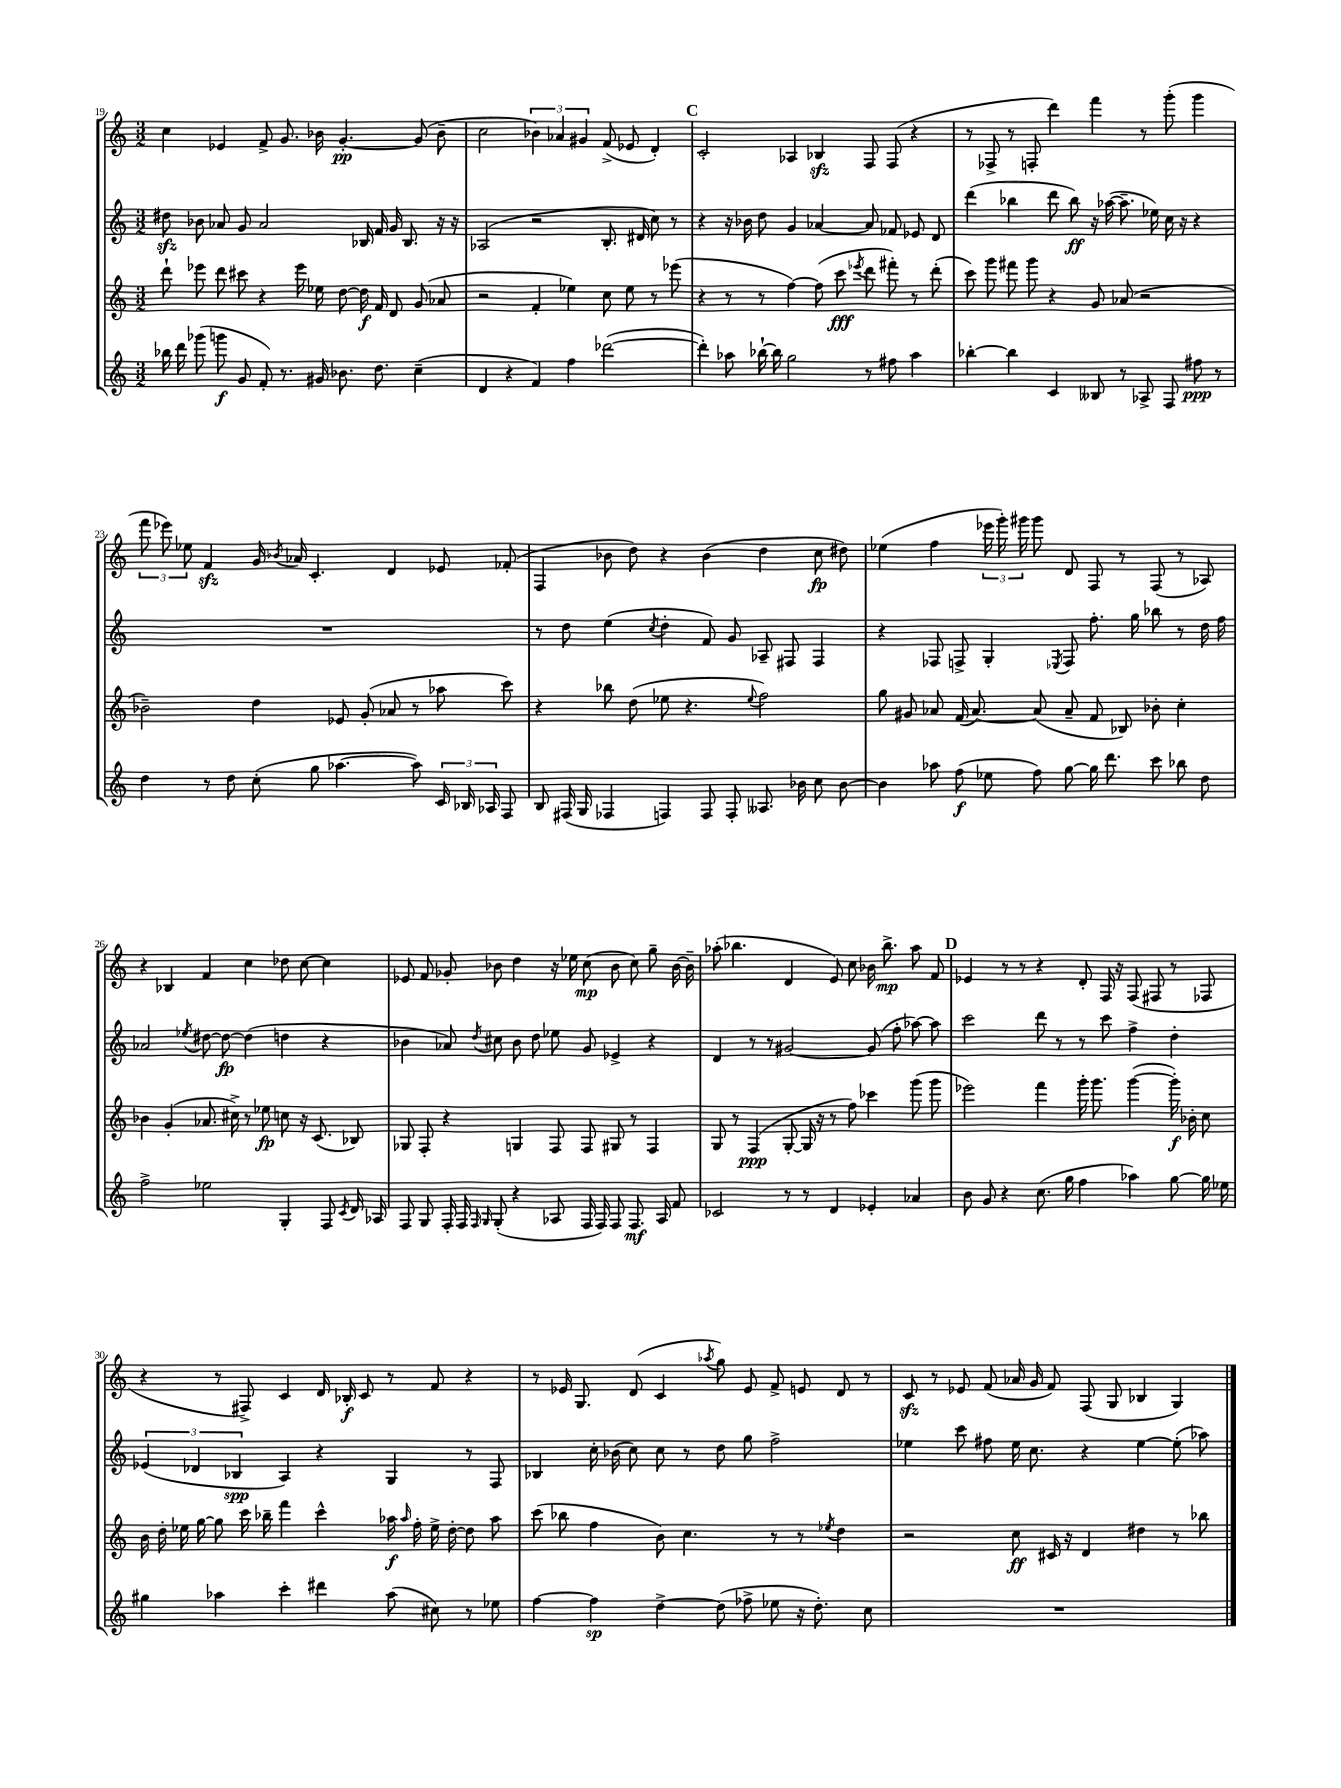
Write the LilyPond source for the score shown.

<<
\new StaffGroup <<
\new Staff = "s0" {
    \clef treble \key c \major \numericTimeSignature \time 3/2
    \autoBeamOff c''4 ees'4 f'8-> g'8. bes'16 g'4.~-.\pp g'8( bes'8-- |
    c''2 \tuplet 3/2 { bes'4) aes'4 gis'4 } f'8->( ees'8 d'4-.) |
    \mark \markup { \bold "C" } c'2-. aes4 bes4\sfz f8 f8( r4 |
    r8 fes8-> r8 f8-. d'''4) f'''4 r8 g'''8-.( g'''4 |
    \tuplet 3/2 { f'''8 ees'''8) ees''8 } f'4\sfz g'16 \acciaccatura { bes'8 } aes'16 c'4.-. d'4 ees'8 fes'8-.( |
    f4 bes'8 d''8) r4 bes'4( d''4 c''8\fp dis''8) |
    ees''4( f''4 \tuplet 3/2 { ees'''16 g'''16-.) gis'''16 } gis'''8 d'8 f8 r8 f8( r8 aes8) |
    r4 bes4 f'4 c''4 des''8 c''8~ c''4 |
    ees'8 f'8 ges'8-. bes'8 d''4 r16 ees''16 c''8\mp( bes'8 c''8) g''8-- bes'16~ bes'16-- |
    aes''8-.( bes''4. d'4 e'8) c''8 bes'16 bes''8.->\mp aes''8 f'8 |
    \mark \markup { \bold "D" } ees'4 r8 r8 r4 d'8-. f16 r16 f8( fis8 r8 fes8 |
    r4 r8 fis8->) c'4 d'16 bes16-.\f c'8 r8 f'8 r4 |
    r8 ees'16 g8. d'8( c'4 \acciaccatura { aes''8 } g''8) ees'8 f'8-> e'8 d'8 r8 |
    c'8\sfz r8 ees'8 f'8( aes'16 g'16 f'8) f8( g8 bes4 g4) \bar "|." |
}
\new Staff = "s1" {
    \clef treble \key c \major \numericTimeSignature \time 3/2
    \autoBeamOff dis''8\sfz bes'8 aes'8 g'8 aes'2 bes16 f'16 g'16 bes8. r16 r16 |
    aes2( r2 b8.-. dis'16 c''8) r8 |
    \mark \markup { \bold "C" } r4 r16 bes'16 d''8 g'4 aes'4~ aes'8 fes'8 ees'8 d'8 |
    d'''4( bes''4 d'''8 bes''8\ff) r16 aes''16~( aes''8.-- ees''16) c''16 r16 r4 |
    R1. |
    r8 d''8 e''4( \acciaccatura { c''8 } d''4-. f'8) g'8 aes8-- fis8 fis4 |
    r4 fes8 f8-> g4-. \acciaccatura { ees8 } f8 f''8.-. g''16 bes''8 r8 d''16 f''16 |
    aes'2 \acciaccatura { ees''8 } dis''8~ dis''8~\fp dis''4( d''4 r4 |
    bes'4 aes'8) \acciaccatura { d''8 } cis''8 bes'8 d''8 ees''8 g'8 ees'4-> r4 |
    d'4 r8 r8 gis'2~ gis'8( f''8-. aes''8~) aes''8 |
    \mark \markup { \bold "D" } c'''2 d'''8 r8 r8 c'''8 f''4-> d''4-. |
    \tuplet 3/2 { ees'4( des'4 bes4\spp } a4) r4 g4 r8 f8 |
    bes4 c''16-. bes'16( c''8) c''8 r8 d''8 g''8 f''2-> |
    ees''4 c'''8 fis''8 ees''16 c''8. r4 ees''4~ ees''8-.( aes''8) \bar "|." |
}
\new Staff = "s2" {
    \clef treble \key c \major \numericTimeSignature \time 3/2
    \autoBeamOff d'''8-! ees'''8 d'''8 cis'''8 r4 ees'''16 ees''16 d''8~ d''16\f f'16 d'8 g'8( aes'8 |
    r2 f'4-. ees''4) c''8 ees''8 r8 ees'''8( |
    \mark \markup { \bold "C" } r4 r8 r8 f''4~) f''8( c'''8\fff \acciaccatura { ees'''8 } d'''8 fis'''8-.) r8 d'''8-.( |
    c'''8) g'''8 fis'''8 g'''8 r4 g'8 aes'8( r2 |
    bes'2--) d''4 ees'8 g'8-.( aes'8 r8 aes''8 c'''8) |
    r4 bes''8 d''8( ees''8 r4. \appoggiatura { ees''8 } f''2) |
    g''8 gis'8 aes'8 f'16( aes'8.~) aes'8( aes'8-- f'8 bes8) bes'8-. c''4-. |
    bes'4 g'4-.( aes'8. cis''16->) r8 ees''8\fp c''8 r16 c'8.( bes8) |
    ges8 f8-. r4 g4 f8 f8 gis8 r8 f4 |
    g8 r8 f4\ppp( g8~-. g16 r16 r8 f''8) ces'''4 g'''8( g'''8 |
    \mark \markup { \bold "D" } ees'''2) f'''4 g'''16-. g'''8. g'''4~( g'''16-.\f) bes'16-. c''8 |
    b'16 d''16-. ees''16 g''16~ g''8 c'''16 bes''16-- f'''4 c'''4-^ aes''16\f \grace { aes''16 } f''16-. ees''16-> d''16~-. d''8 aes''8 |
    c'''8( bes''8 f''4 b'8) c''4. r8 r8 \acciaccatura { ees''8 } d''4 |
    r2 c''8\ff cis'16 r16 d'4 dis''4 r8 bes''8 \bar "|." |
}
\new Staff = "s3" {
    \clef treble \key c \major \numericTimeSignature \time 3/2
    \autoBeamOff bes''16 d'''16 ges'''8( g'''8\f g'8 f'8-.) r8. gis'16 bes'8. d''8. c''4--( |
    d'4 r4 f'4) f''4 des'''2~( |
    \mark \markup { \bold "C" } des'''4-.) aes''8 bes''16~-! bes''16 g''2 r8 fis''8 aes''4 |
    bes''4~-. bes''4 c'4 beses8 r8 aes8-> f8 fis''8\ppp r8 |
    d''4 r8 d''8 c''8-.( g''8 aes''4.~ aes''8) \tuplet 3/2 { c'16 bes16 aes16 } f8 |
    b8 fis16( g16 fes4 f4) f8 f8-. aeses8. bes'16 c''8 bes'8~ |
    bes'4 aes''8 f''8\f( ees''8 f''8) g''8~ g''16 d'''8. c'''8 bes''8 d''8 |
    f''2-> ees''2 g4-. f8 \acciaccatura { c'8 } d'16 aes16 |
    f8 g8 f16-. f16 \grace { f16 g16 } g8-.( r4 aes8 f16 f16) f8 f8.\mf aes16 f'8 |
    ces'2 r8 r8 d'4 ees'4-. aes'4 |
    \mark \markup { \bold "D" } b'8 g'8 r4 c''8.( g''16 f''4 aes''4) g''8~ g''16 ees''16 |
    gis''4 aes''4 c'''4-. dis'''4 aes''8( cis''8) r8 ees''8 |
    f''4~ f''4\sp d''4~-> d''8( fes''8-> ees''8 r16 d''8.-.) c''8 |
    R1. \bar "|." |
}
>>
>>
\layout { \context { \Score currentBarNumber = #19 } }
